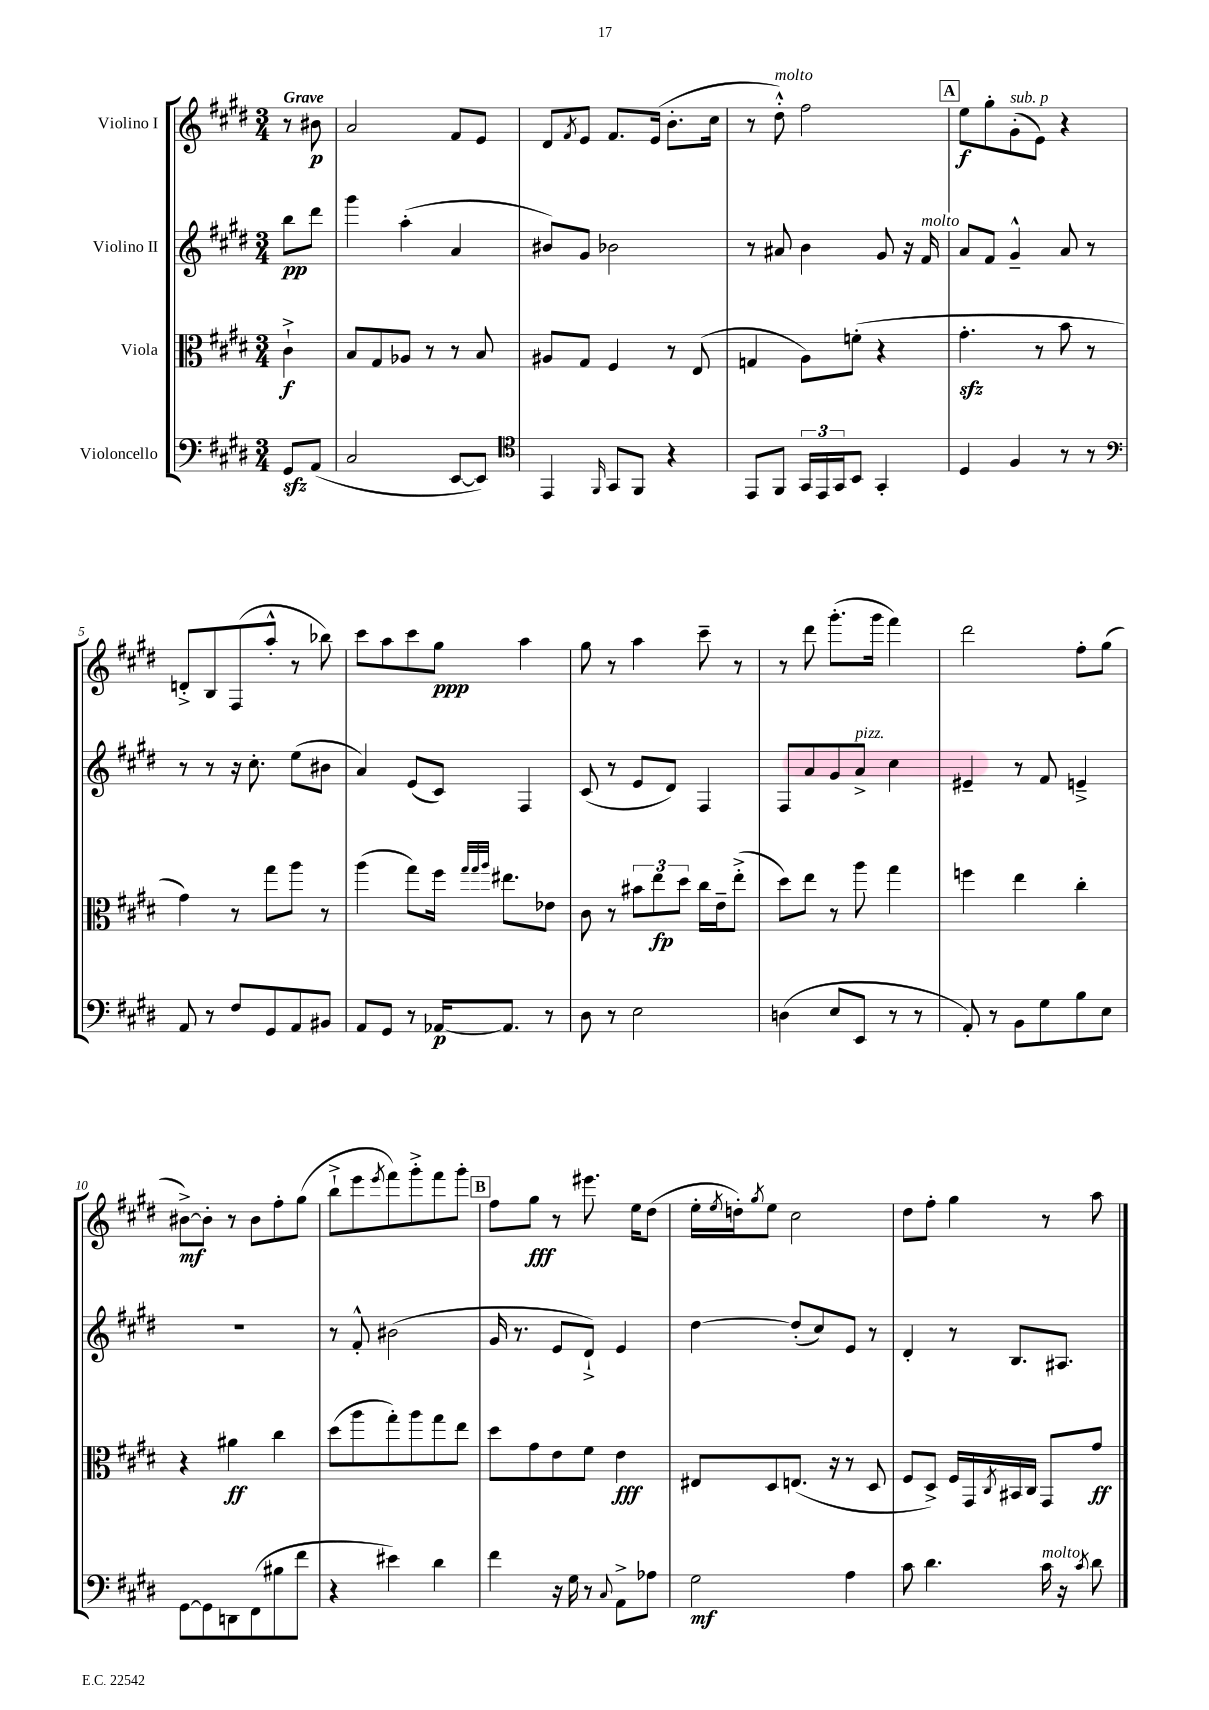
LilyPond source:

<<
\new StaffGroup <<
\new Staff = "s0" \with { instrumentName = "Violino I" } {
    \clef treble \key e \major \numericTimeSignature \time 3/4 \partial 4 \tempo "Grave"
    r8 bis'8\p |
    a'2 fis'8 e'8 |
    dis'8 \acciaccatura { fis'8 } e'8 fis'8. e'16( b'8.-. cis''16 |
    r8 dis''8-.-^^\markup { \italic "molto" }) fis''2 |
    \mark \markup { \box "A" } e''8\f gis''8-. gis'8-.^\markup { \italic "sub. p" }( e'8) r4 |
    d'8-.-> b8 fis8( a''8-.-^ r8 bes''8) |
    cis'''8 a''8 cis'''8 gis''8\ppp a''4 |
    gis''8 r8 a''4 cis'''8-- r8 |
    r8 dis'''8 gis'''8.-.( gis'''16 fis'''4) |
    dis'''2 fis''8-. gis''8( |
    bis'8~->\mf) bis'8-. r8 bis'8 fis''8-. gis''8( |
    b''8-!-> e'''8 \acciaccatura { e'''8 } fis'''8) gis'''8-.-> fis'''8 gis'''8-. |
    \mark \markup { \box "B" } fis''8 gis''8\fff r8 eis'''8. e''16 dis''8( |
    e''16-. \acciaccatura { e''8 } d''16-.) \acciaccatura { gis''8 } e''8 cis''2 |
    dis''8 fis''8-. gis''4 r8 a''8 \bar "|." |
}
\new Staff = "s1" \with { instrumentName = "Violino II" } {
    \clef treble \key e \major \numericTimeSignature \time 3/4 \partial 4
    b''8\pp dis'''8 |
    gis'''4 a''4-.( a'4 |
    bis'8) gis'8 bes'2 |
    r8 ais'8 b'4 gis'8 r16 fis'16^\markup { \italic "molto" } |
    \mark \markup { \box "A" } a'8 fis'8 gis'4---^ a'8 r8 |
    r8 r8 r16 cis''8.-. e''8( bis'8 |
    a'4) e'8( cis'8) fis4 |
    cis'8( r8 e'8 dis'8) fis4 |
    fis8 a'8 gis'8 a'8->^\markup { \italic "pizz." } cis''4 |
    eis'4-- r8 fis'8 e'4---> |
    R2. |
    r8 fis'8-.-^ bis'2( |
    \mark \markup { \box "B" } gis'16 r8. e'8 dis'8-!->) e'4 |
    dis''4~ dis''8-.( cis''8) e'8 r8 |
    dis'4-. r8 b8. ais8. \bar "|." |
}
\new Staff = "s2" \with { instrumentName = "Viola" } {
    \clef alto \key e \major \numericTimeSignature \time 3/4 \partial 4
    cis'4-!->\f |
    b8 gis8 aes8 r8 r8 b8 |
    ais8 gis8 fis4 r8 e8( |
    g4 a8) f'8-.( r4 |
    \mark \markup { \box "A" } gis'4.-.\sfz r8 b'8 r8 |
    gis'4) r8 gis''8 a''8 r8 |
    a''4( gis''8) fis''16 \grace { gis''32 gis''32 a''32 } eis''8. ees'8 |
    cis'8 r8 \tuplet 3/2 { bis'8 e''8\fp dis''8 } cis''16 e'16-- e''8-.->( |
    dis''8) e''8 r8 a''8 gis''4 |
    f''4 e''4 cis''4-. |
    r4 ais'4\ff cis''4 |
    dis''8( a''8 gis''8-.) a''8 gis''8 e''8 |
    \mark \markup { \box "B" } dis''8 gis'8 e'8 fis'8 e'4\fff |
    eis8 dis8 e8.( r16 r8 dis8 |
    fis8 dis8->) fis16 gis,16 \acciaccatura { cis8 } bis,16 cis16 gis,8 gis'8\ff \bar "|." |
}
\new Staff = "s3" \with { instrumentName = "Violoncello" } {
    \clef bass \key e \major \numericTimeSignature \time 3/4 \partial 4
    gis,8\sfz a,8( |
    cis2 e,8~ e,8) |
    \clef tenor e,4 \grace { fis,16 } gis,8 fis,8 r4 |
    e,8 fis,8 \tuplet 3/2 { gis,16 e,16 gis,16 } b,8 gis,4-. |
    \mark \markup { \box "A" } dis4 fis4 r8 r8 |
    \clef bass a,8 r8 fis8 gis,8 a,8 bis,8 |
    a,8 gis,8 r8 aes,16~\p aes,8. r8 |
    dis8 r8 e2 |
    d4( e8 e,8 r8 r8 |
    a,8-.) r8 b,8 gis8 b8 e8 |
    gis,8~ gis,8 d,8 fis,8( bis8 fis'8 |
    r4 eis'4) dis'4 |
    \mark \markup { \box "B" } fis'4 r16 gis16 r8 \appoggiatura { cis8 } a,8-> aes8 |
    gis2\mf a4 |
    cis'8 dis'4. cis'16^\markup { \italic "molto" } r16 \acciaccatura { cis'8 } dis'8 \bar "|." |
}
>>
>>
